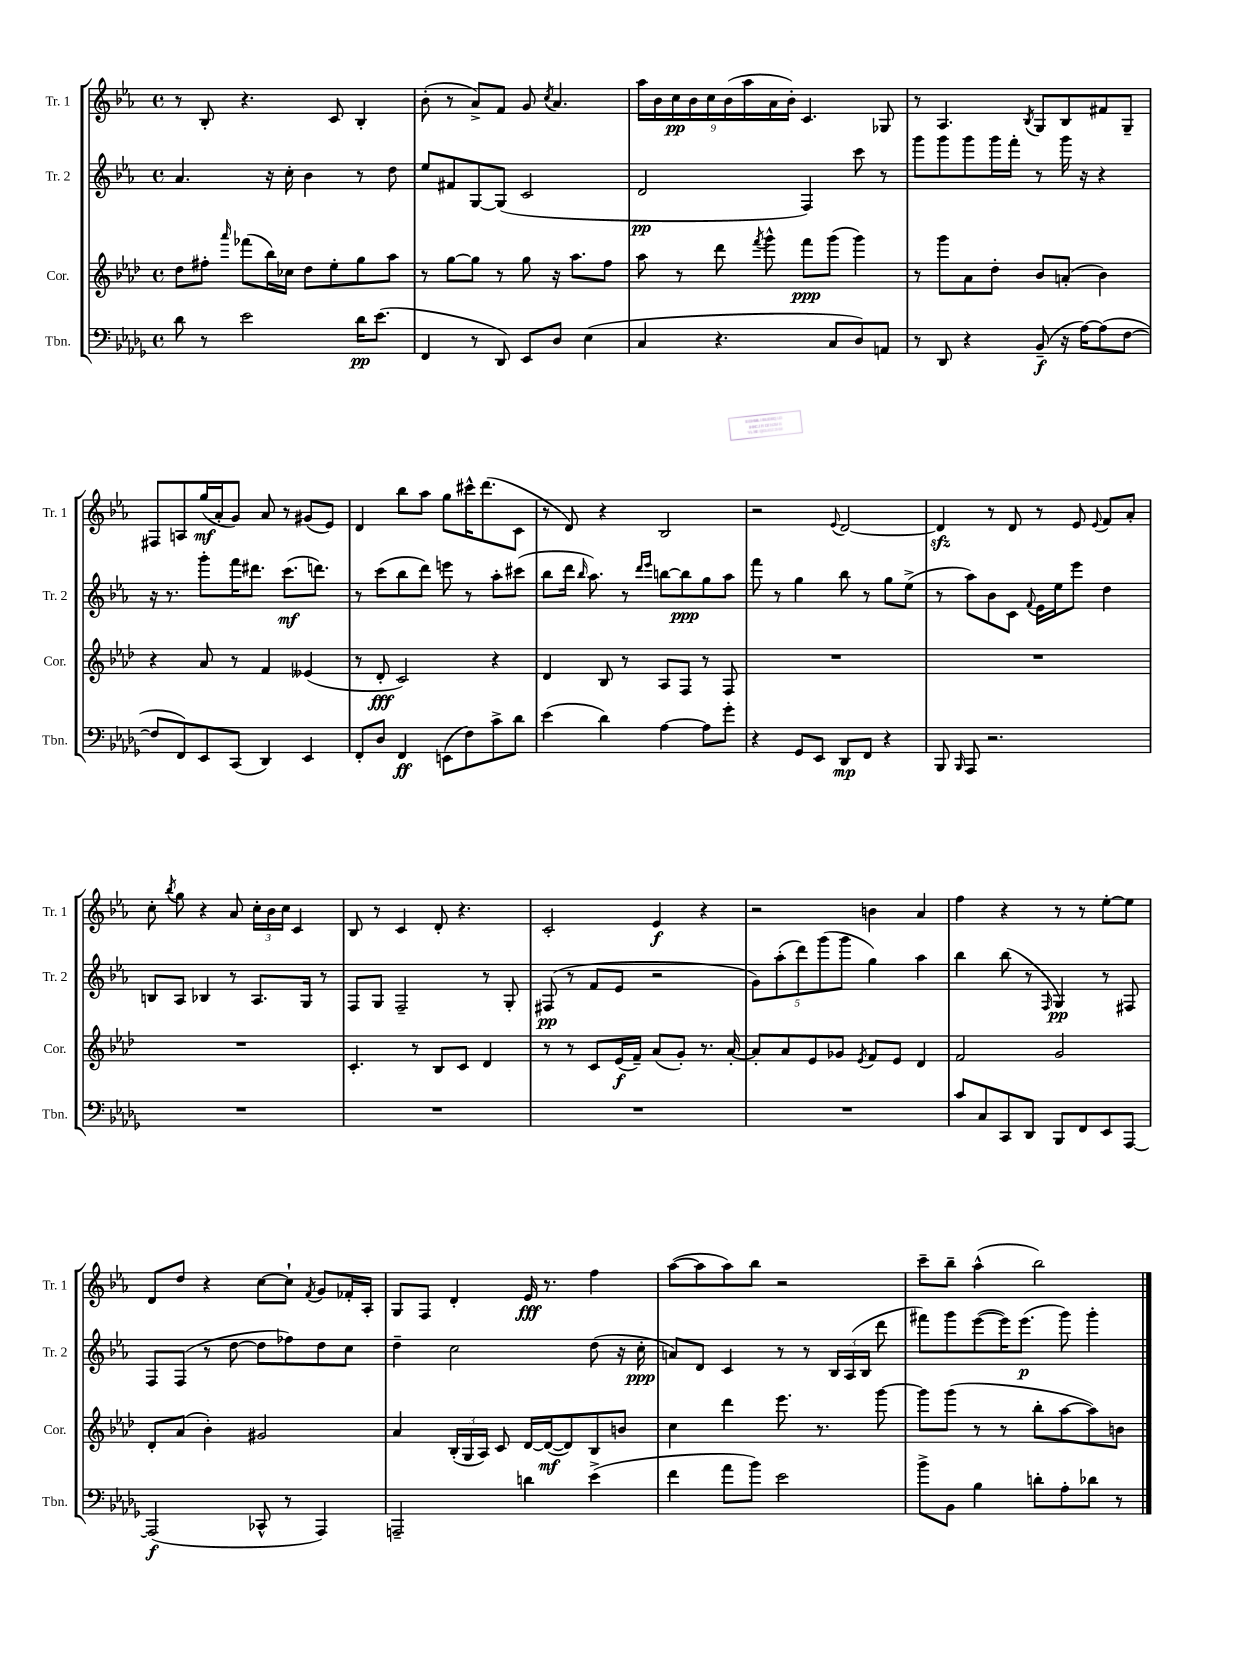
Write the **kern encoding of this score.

**kern	**kern	**kern	**kern
*staff4	*staff3	*staff2	*staff1
*clefF4	*clefG2	*clefG2	*clefG2
*k[b-e-a-d-g-]	*k[b-e-a-d-]	*k[b-e-a-]	*k[b-e-a-]
*M4/4	*M4/4	*M4/4	*M4/4
*met(c)	*met(c)	*met(c)	*met(c)
8d-	8dd-	4.a-	8r
8r	8ff#'	.	8B-'
.	16qqaaa-	.	.
2e-	(8fff-	.	4.r
.	16bb-)	16r	.
.	16cc-	16cc'	.
.	8dd-	4b-	.
.	8ee-'	.	8c
16d-	8gg	8r	4B-'
(8.e-	.	.	.
.	8aa-	8dd	.
=	=	=	=
4FF	8r	8ee-	(8b-'
.	[8gg	8f#	8r
8r	8gg]	[8G	8a-^)
8DD-)	8r	(8G]	8f
8EE-	8gg	2c	8g
.	.	.	8qcc
8D-	16r	.	4.a-
.	8.aa-	.	.
(4E-	.	.	.
.	8ff	.	.
=	=	=	=
4C	8aa-	2d	18aa-
.	.	.	18b-
.	.	.	18cc
.	8r	.	.
.	.	.	18b-
.	.	.	18cc
4.r	8ddd-	.	.
.	.	.	(18b-
.	.	.	18aa-
.	8qfff	.	.
.	8ggg^^	.	.
.	.	.	18a-
.	.	.	18b-')
.	8fff	4F)	4.c
8C	(8ggg	.	.
8D-)	4ggg)	8ccc	.
8AA	.	8r	8G-
=	=	=	=
8r	8r	8ggg	8r
8DD-	8ggg	8ggg	4.A-
4r	8a-	8ggg	.
.	8dd-'	16ggg	.
.	.	16fff'	.
.	.	.	8qB-
(8BB-~	8b-	8r	8G
16r	(8a'	16ggg	8B-
[16A-)	.	16r	.
(8A-]	4b-)	4r	8f#
[8F	.	.	8G~
=	=	=	=
8F]	4r	16r	8F#
.	.	8.r	.
8FF)	.	.	8A
8EE-	8a-	8ggg'	(16gg
.	.	.	16a-'
(8CC	8r	16fff	8g)
.	.	8.ddd#	.
4DD-)	4f	.	8a-
.	.	(8.ccc	8r
4EE-	(4e--	.	(8g#
.	.	8.ddd)	.
.	.	.	8e-)
=	=	=	=
8FF'	8r	8r	4d
8D-	8d-'	(8ccc	.
4FF	2c)	8bb-	8bb-
.	.	8ddd)	8aa-
(8EE	.	8eee	8gg
8F)	.	8r	16ccc#^^
.	.	.	(8.ddd
8c^	4r	8aa-'	.
8d-	.	(8ccc#	8c
=	=	=	=
(4e-	4d-	8bb-	8r
.	.	16ddd	8d)
.	.	16qqbb-	.
.	.	8.aa-)	.
4d-)	8B-	.	4r
.	8r	8r	.
.	.	16qqddd	.
.	.	16qqeee-	.
[4A-	8A-	[8bb	2B-
.	8F	8bb]	.
8A-]	8r	8gg	.
8g-'	8F	8aa-	.
=	=	=	=
4r	1r	8fff	2r
.	.	8r	.
8GG-	.	4gg	.
8EE-	.	.	.
.	.	.	8qqe-
8DD-	.	8bb-	[2d
8FF	.	8r	.
4r	.	8gg	.
.	.	(8ee-^	.
=	=	=	=
8BBB-	1r	8r	4d]
16qqBBB-	.	.	.
8AAA-	.	8aa-)	.
2.r	.	8b-	8r
.	.	8c	8d
.	.	8qqf	.
.	.	16e-	8r
.	.	16ee-	.
.	.	8eee-	8e-
.	.	.	8qqe-
.	.	4dd	8f
.	.	.	8a-'
=	=	=	=
1r	1r	8B	8cc'
.	.	.	8qbb-
.	.	8A-	8gg
.	.	4B-	4r
.	.	8r	8a-
.	.	8.A-	24cc'
.	.	.	24b-
.	.	.	24cc
.	.	.	4c
.	.	16G	.
.	.	8r	.
=	=	=	=
1r	4.c'	8F	8B-
.	.	8G	8r
.	.	2F~	4c
.	8r	.	.
.	8B-	.	8d'
.	8c	.	4.r
.	4d-	8r	.
.	.	8G'	.
=	=	=	=
1r	8r	(8F#	2c'
.	8r	8r	.
.	8c	8f	.
.	(16e-	8e-	.
.	16f~)	.	.
.	(8a-	2r	4e-
.	8g')	.	.
.	8.r	.	4r
.	[16a-'	.	.
=	=	=	=
1r	8a-']	10g)	2r
.	.	(10aa-'	.
.	8a-	.	.
.	.	10ddd)	.
.	8e-	.	.
.	.	(10ggg	.
.	8g-	.	.
.	.	10ggg	.
.	8qe-	.	.
.	8f	4gg)	4b
.	8e-	.	.
.	4d-	4aa-	4a-
=	=	=	=
8c	2f	4bb-	4ff
8C	.	.	.
8CC	.	(8bb-	4r
8DD-	.	8r	.
.	.	16qqF	.
8BBB-	2g	4G)	8r
8FF	.	.	8r
8EE-	.	8r	[8ee-'
[8AAA-	.	8F#	8ee-]
=	=	=	=
(2AAA-]	8d-'	8F	8d
.	(8a-	(8F	8dd
.	4b-')	8r	4r
.	.	[8dd	.
8CC-^^	2g#	8dd]	[8cc
8r	.	8ff-)	8cc`]
.	.	.	8qf
4AAA-)	.	8dd	8g
.	.	8cc	16f-'
.	.	.	16A-'
=	=	=	=
2AAA~	4a-	4dd~	8G
.	.	.	8F
.	(24B-'	2cc	4d'
.	24G	.	.
.	24A-)	.	.
.	8c	.	.
4d	[16d-	.	16e-
.	(16d-_	.	8.r
.	8d-])	.	.
(4e-^	8B-	(8dd	4ff
.	8b	16r	.
.	.	16cc'	.
=	=	=	=
4f	4cc	8a)	([8aa-
.	.	8d	8aa-]
8a-	4ddd-	4c	8aa-)
8b-)	.	.	8bb-
2e-	8.eee-	8r	2r
.	.	8r	.
.	8.r	.	.
.	.	24B-	.
.	.	(24A-	.
.	.	24B-	.
.	[8ggg	8ddd	.
=	=	=	=
8b-^	8ggg]	8fff#)	8ccc~
8BB-	(8ggg	8ggg	8bb-~
4B-	8r	([8eee-	(4aa-^^
.	8r	16eee-])	.
.	.	(8.eee-	.
8d'	8bb-'	.	2bb-)
8A-'	[8aa-	8ggg)	.
8d-	8aa-])	4ggg'	.
8r	8b	.	.
==	==	==	==
*-	*-	*-	*-
